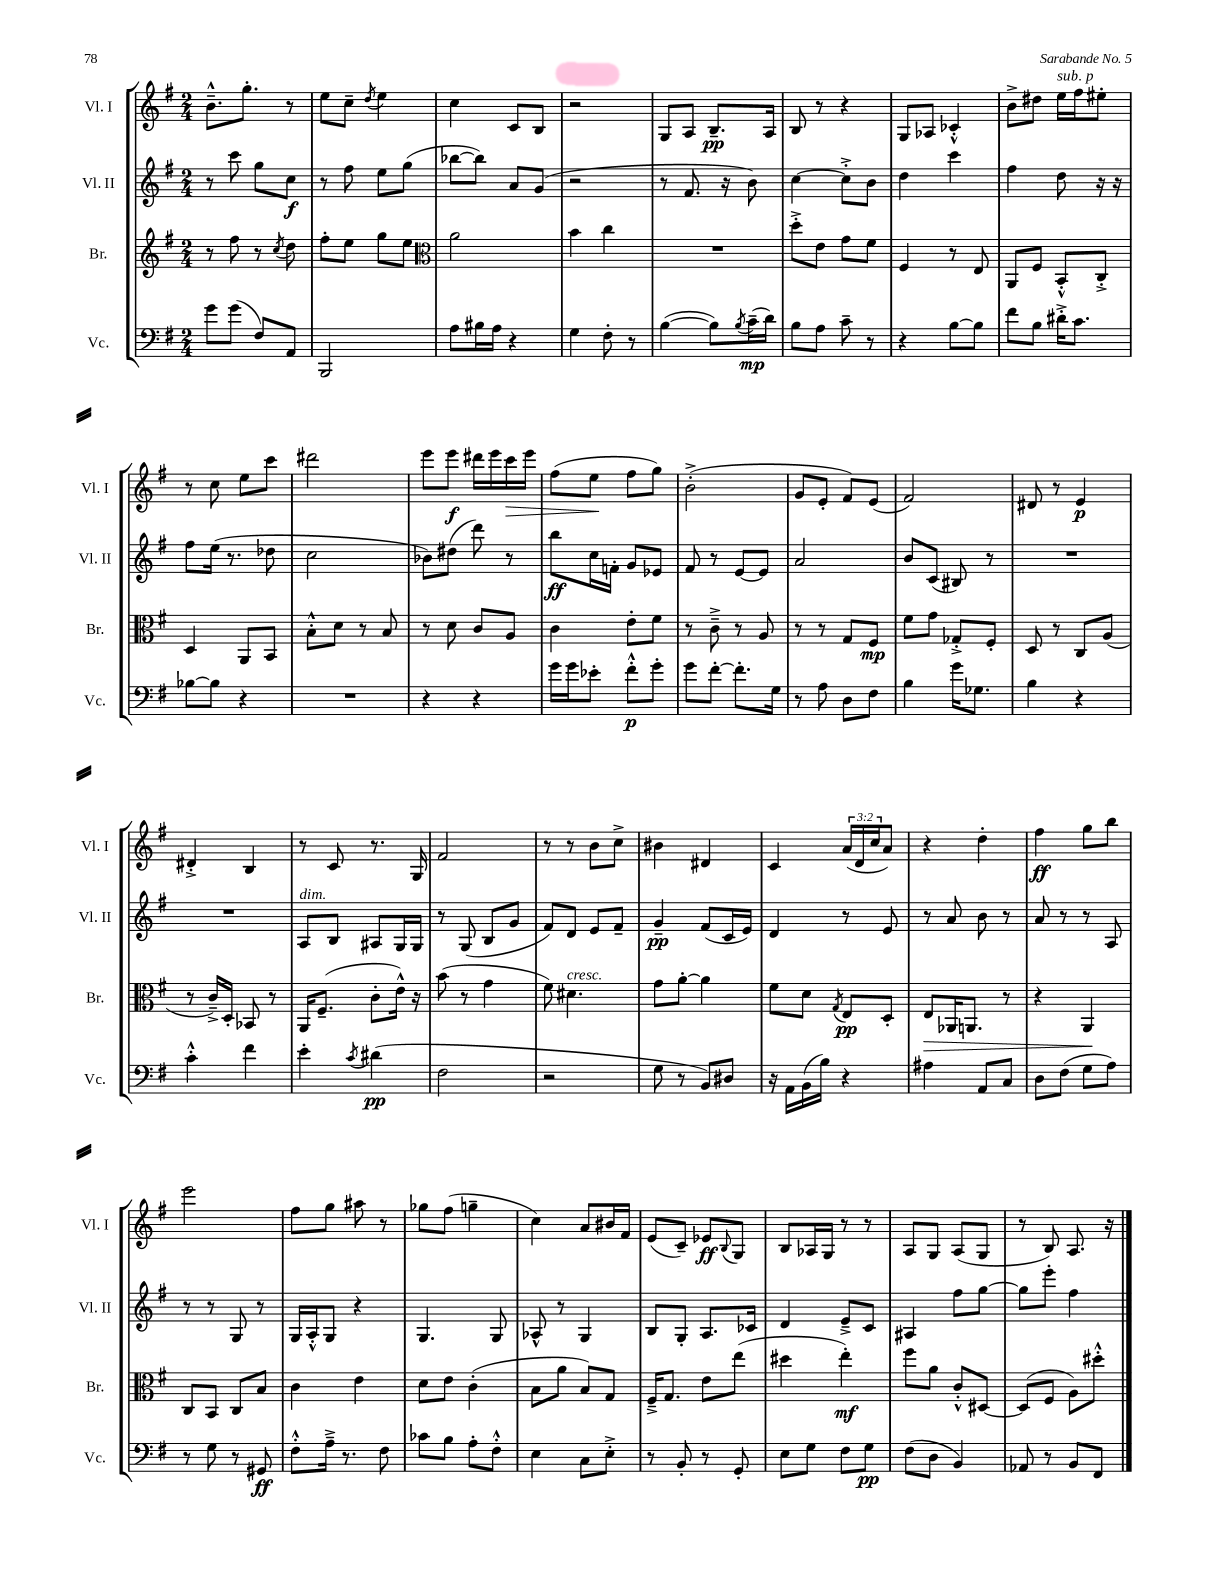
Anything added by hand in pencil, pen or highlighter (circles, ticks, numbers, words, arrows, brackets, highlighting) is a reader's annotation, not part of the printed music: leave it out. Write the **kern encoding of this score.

**kern	**dynam	**kern	**dynam	**kern	**dynam	**kern	**dynam
*part4	*part4	*part3	*part3	*part2	*part2	*part1	*part1
*staff4	*staff4	*staff3	*staff3	*staff2	*staff2	*staff1	*staff1
*I"Vc.	*	*I"Br.	*	*I"Vl. II	*	*I"Vl. I	*
*I'Vc.	*	*I'Br.	*	*I'Vl. II	*	*I'Vl. I	*
*clefF4	*	*clefG2	*	*clefG2	*	*clefG2	*
*k[f#]	*	*k[f#]	*	*k[f#]	*	*k[f#]	*
*M2/4	*	*M2/4	*	*M2/4	*	*M2/4	*
=72	=72	=72	=72	=72	=72	=72	=72
8g\L	.	8r	.	8r	.	8.b~^^\L	.
(8g\J	.	8ff#\	.	8ccc\	.	.	.
.	.	.	.	.	.	8.gg'\J	.
8F#/L)	.	8r	.	8gg\L	.	.	.
.	.	8qcc/	.	.	.	.	.
8AA/J	.	8dd\	.	8cc\J	f	8r	.
=73	=73	=73	=73	=73	=73	=73	=73
2BBB/	.	8ff#'\L	.	8r	.	8ee\L	.
.	.	8ee\J	.	8ff#\	.	8cc~\J	.
.	.	.	.	.	.	8qdd/	.
.	.	8gg\L	.	8ee\L	.	4ee\	.
.	.	8ee\J	.	(8gg\J	.	.	.
=74	=74	=74	=74	=74	=74	=74	=74
*	*	*clefC3	*	*	*	*	*
8A\L	.	2a\	.	[8bb-X\L	.	4cc\	.
16B#X\L	.	.	.	8bb-\J])	.	.	.
16A\JJ	.	.	.	.	.	.	.
4r	.	.	.	8a/L	.	8c/L	.
.	.	.	.	(8g/J	.	8B/J	.
=75	=75	=75	=75	=75	=75	=75	=75
4G\	.	4b\	.	2r	.	2r	.
8F#'\	.	4cc\	.	.	.	.	.
8r	.	.	.	.	.	.	.
=76	=76	=76	=76	=76	=76	=76	=76
([4B\	.	2r	.	8r	.	8G/L	.
.	.	.	.	8.f#/	.	8A/J	.
8B\L])	.	.	.	.	.	8.B~/L	pp
.	.	.	.	16r	.	.	.
8qB/	.	.	.	.	.	.	.
(16c~\L	mp	.	.	8b\)	.	.	.
16d\JJ)	.	.	.	.	.	16A/Jk	.
=77	=77	=77	=77	=77	=77	=77	=77
8B\L	.	8dd'^\L	.	[4cc\	.	8B/	.
8A\J	.	8e\J	.	.	.	8r	.
8c~\	.	8g\L	.	8cc'^\L]	.	4r	.
8r	.	8f#\J	.	8b\J	.	.	.
=78	=78	=78	=78	=78	=78	=78	=78
4r	.	4F#/	.	4dd\	.	8G/L	.
.	.	.	.	.	.	8A-X/J	.
[8B\L	.	8r	.	4ccc\	.	4c-X'^^/	.
8B\J]	.	8E/	.	.	.	.	.
=79	=79	=79	=79	=79	=79	=79	=79
8f#\L	.	8AA/L	.	4ff#\	.	8b^\L	.
8B\J	.	8F#/J	.	.	.	8dd#X\J	.
!	!	!	!	!	!	!LO:TX:a:i:t=sub. p	!
16d#X'^\KL	.	8BB'^^/L	.	8dd\	.	16ee\LL	.
8.c\J	.	.	.	.	.	16ff#\J	.
.	.	8C'^/J	.	16r	.	8ee#X'\J	.
.	.	.	.	16r	.	.	.
!!LO:LB:g=z
=80	=80	=80	=80	=80	=80	=80	=80
[8B-X\L	.	4D/	.	8ff#\L	.	8r	.
8B-\J]	.	.	.	(16ee\Jk	.	8cc\	.
.	.	.	.	8.r	.	.	.
4r	.	8AA/L	.	.	.	8ee\L	.
.	.	8BB/J	.	8dd-X\	.	8ccc\J	.
=81	=81	=81	=81	=81	=81	=81	=81
2r	.	8B'^^\L	.	2cc\	.	2ddd#X\	.
.	.	8d\J	.	.	.	.	.
.	.	8r	.	.	.	.	.
.	.	8B/	.	.	.	.	.
=82	=82	=82	=82	=82	=82	=82	=82
4r	.	8r	.	8b-X\L)	.	8eee\L	.
.	.	8d\	.	(8dd#X\J	.	8eee\J	f
4r	.	8c/L	.	8ddd\)	.	16ddd#X\LL	.
.	.	.	.	.	.	16eee\	.
!	!	!	!	!	!	!	!LO:HP:b
.	.	8A/J	.	8r	.	16ccc\	>
.	.	.	.	.	.	16eee\JJ	.
=83	=83	=83	=83	=83	=83	=83	=83
16g\LL	.	4c\	.	8bb\L	ff	(8ff#\L	.
16g\J	.	.	.	.	.	.	.
8e-X'\J	.	.	.	16cc\L	.	8ee\J	.
.	.	.	.	16fn'\JJ	.	.	.
8f#'^^\L	p	8e'\L	.	8g/L	.	8ff#\L	]
8g'\J	.	8f#\J	.	8e-X/J	.	8gg\J)	.
=84	=84	=84	=84	=84	=84	=84	=84
8g\L	.	8r	.	8f#/	.	(2b'^\	.
[8f#'\J	.	8c~^\	.	8r	.	.	.
8.f#'\L]	.	8r	.	[8e/L	.	.	.
.	.	8A/	.	8e/J]	.	.	.
16G\Jk	.	.	.	.	.	.	.
=85	=85	=85	=85	=85	=85	=85	=85
8r	.	8r	.	2a/	.	8g/L	.
8A\	.	8r	.	.	.	8e'/J	.
8D\L	.	8G/L	.	.	.	8f#/L)	.
8F#\J	.	8F#/J	mp	.	.	(8e/J	.
=86	=86	=86	=86	=86	=86	=86	=86
4B\	.	8f#\L	.	8b/L	.	2f#/)	.
.	.	8g\J	.	(8c/J	.	.	.
16g\KL	.	8G-X'^/L	.	8B#X/)	.	.	.
8.G-X\J	.	.	.	.	.	.	.
.	.	8F#'/J	.	8r	.	.	.
=87	=87	=87	=87	=87	=87	=87	=87
4B\	.	8D/	.	2r	.	8d#X/	.
.	.	8r	.	.	.	8r	.
4r	.	8C/L	.	.	.	4e/	p
.	.	(8A/J	.	.	.	.	.
!!LO:LB:g=z
=88	=88	=88	=88	=88	=88	=88	=88
4c'^^\	.	8r	.	2r	.	4d#X'^/	.
.	.	16c~^/LL)	.	.	.	.	.
.	.	16D'/JJ	.	.	.	.	.
4f#\	.	8BB-X/	.	.	.	4B/	.
.	.	8r	.	.	.	.	.
=89	=89	=89	=89	=89	=89	=89	=89
!	!	!	!	!LO:TX:a:i:t=dim.	!	!	!
4e'\	.	16AA/KL	.	8A/L	.	8r	.
.	.	(8.F#~/J	.	.	.	.	.
.	.	.	.	8B/J	.	8c/	.
8qc/	.	.	.	.	.	.	.
(4d#X\	pp	8c'\L	.	8A#X/L	.	8.r	.
.	.	16e^^\Jk)	.	16G/L	.	.	.
.	.	16r	.	16G/JJ	.	16G/	.
=90	=90	=90	=90	=90	=90	=90	=90
2F#\	.	(8b\	.	8r	.	2f#/	.
.	.	8r	.	(8G/	.	.	.
.	.	4g\	.	8B/L	.	.	.
.	.	.	.	8g/J	.	.	.
=91	=91	=91	=91	=91	=91	=91	=91
2r	.	8f#\)	.	8f#/L)	.	8r	.
!	!	!LO:TX:a:i:t=cresc.	!	!	!	!	!
.	.	4.d#X\	.	8d/J	.	8r	.
.	.	.	.	8e/L	.	8b\L	.
.	.	.	.	8f#~/J	.	8cc^\J	.
=92	=92	=92	=92	=92	=92	=92	=92
8G\	.	8g\L	.	4g~/	pp	4b#X\	.
8r	.	[8a'\J	.	.	.	.	.
8BB/L)	.	4a\]	.	(8f#/L	.	4d#X/	.
8D#X/J	.	.	.	16c/L	.	.	.
.	.	.	.	16e/JJ)	.	.	.
=93	=93	=93	=93	=93	=93	=93	=93
16r	.	8f#\L	.	4d/	.	4c/	.
16AA\LL	.	.	.	.	.	.	.
(16BB\	.	8d\J	.	.	.	.	.
16B\JJ)	.	.	.	.	.	.	.
.	.	8qG/	.	.	.	.	.
4r	.	8E/L	pp	8r	.	(24a/LL	.
.	.	.	.	.	.	24d/	.
.	.	.	.	.	.	24cc/J	.
.	.	8D'/J	.	8e/	.	8a/J)	.
=94	=94	=94	=94	=94	=94	=94	=94
!	!	!	!LO:HP:b	!	!	!	!
4A#X\	.	8E/L	>	8r	.	4r	.
.	.	16AA-X/K	.	8a/	.	.	.
.	.	8.AAn/J	.	.	.	.	.
8AA/L	.	.	.	8b\	.	4dd'\	.
8C/J	.	8r	.	8r	.	.	.
=95	=95	=95	=95	=95	=95	=95	=95
8D\L	.	4r	.	8a/	.	4ff#\	ff
(8F#\J	.	.	.	8r	.	.	.
8G\L	.	4AA/	.	8r	.	8gg\L	.
8A\J)	.	.	.	8A/	.	8bb\J	.
.	.	.	]	.	.	.	.
!!LO:LB:g=z
=96	=96	=96	=96	=96	=96	=96	=96
8r	.	8C/L	.	8r	.	2eee\	.
8G\	.	8BB/J	.	8r	.	.	.
8r	.	8C/L	.	8G/	.	.	.
8GG#X/	ff	8B/J	.	8r	.	.	.
=97	=97	=97	=97	=97	=97	=97	=97
8F#'^^\L	.	4c\	.	16G/LL	.	8ff#\L	.
.	.	.	.	16A'^^/J	.	.	.
16A~^\Jk	.	.	.	8G/J	.	8gg\J	.
8.r	.	.	.	.	.	.	.
.	.	4e\	.	4r	.	8aa#X\	.
8F#\	.	.	.	.	.	8r	.
=98	=98	=98	=98	=98	=98	=98	=98
8c-X\L	.	8d\L	.	4.G/	.	8gg-X\L	.
8B\J	.	8e\J	.	.	.	(8ff#\J	.
8A'\L	.	(4c'\	.	.	.	4ggn~\	.
8F#'^^\J	.	.	.	8G/	.	.	.
=99	=99	=99	=99	=99	=99	=99	=99
4E\	.	8B\L	.	8A-X^^/	.	4cc\)	.
.	.	8a\J	.	8r	.	.	.
8C\L	.	8B/L)	.	4G/	.	8a/L	.
8E'^\J	.	8G/J	.	.	.	16b#X/L	.
.	.	.	.	.	.	16f#/JJ	.
=100	=100	=100	=100	=100	=100	=100	=100
8r	.	16F#~^/KL	.	8B/L	.	(8e/L	.
.	.	8.G/J	.	.	.	.	.
8BB'/	.	.	.	8G'/J	.	8c~/J)	.
8r	.	8e\L	.	8.A/L	.	8e-X/L	ff
.	.	.	.	.	.	8qqB/	.
8GG'/	.	(8ee\J	.	.	.	8G/J	.
.	.	.	.	16c-X/Jk	.	.	.
=101	=101	=101	=101	=101	=101	=101	=101
8E\L	.	4dd#X\	.	4d/	.	8B/L	.
8G\J	.	.	.	.	.	16A-X/L	.
.	.	.	.	.	.	16G/JJ	.
8F#\L	.	4ee'\)	mf	8e~^/L	.	8r	.
8G\J	pp	.	.	8c/J	.	8r	.
=102	=102	=102	=102	=102	=102	=102	=102
(8F#\L	.	8ff#\L	.	4A#X/	.	8A/L	.
8D\J	.	8a\J	.	.	.	8G/J	.
4BB/)	.	8c'^^/L	.	8ff#\L	.	(8A/L	.
.	.	[8D#X/J	.	[8gg\J	.	8G/J	.
=103	=103	=103	=103	=103	=103	=103	=103
8AA-X/	.	(8D#/L]	.	8gg\L]	.	8r	.
8r	.	8F#/J	.	8eee'\J	.	8B/)	.
8BB/L	.	8A\L)	.	4ff#\	.	8.A/	.
8FF#/J	.	8dd#X'^^\J	.	.	.	.	.
.	.	.	.	.	.	16r	.
==	==	==	==	==	==	==	==
*-	*-	*-	*-	*-	*-	*-	*-
